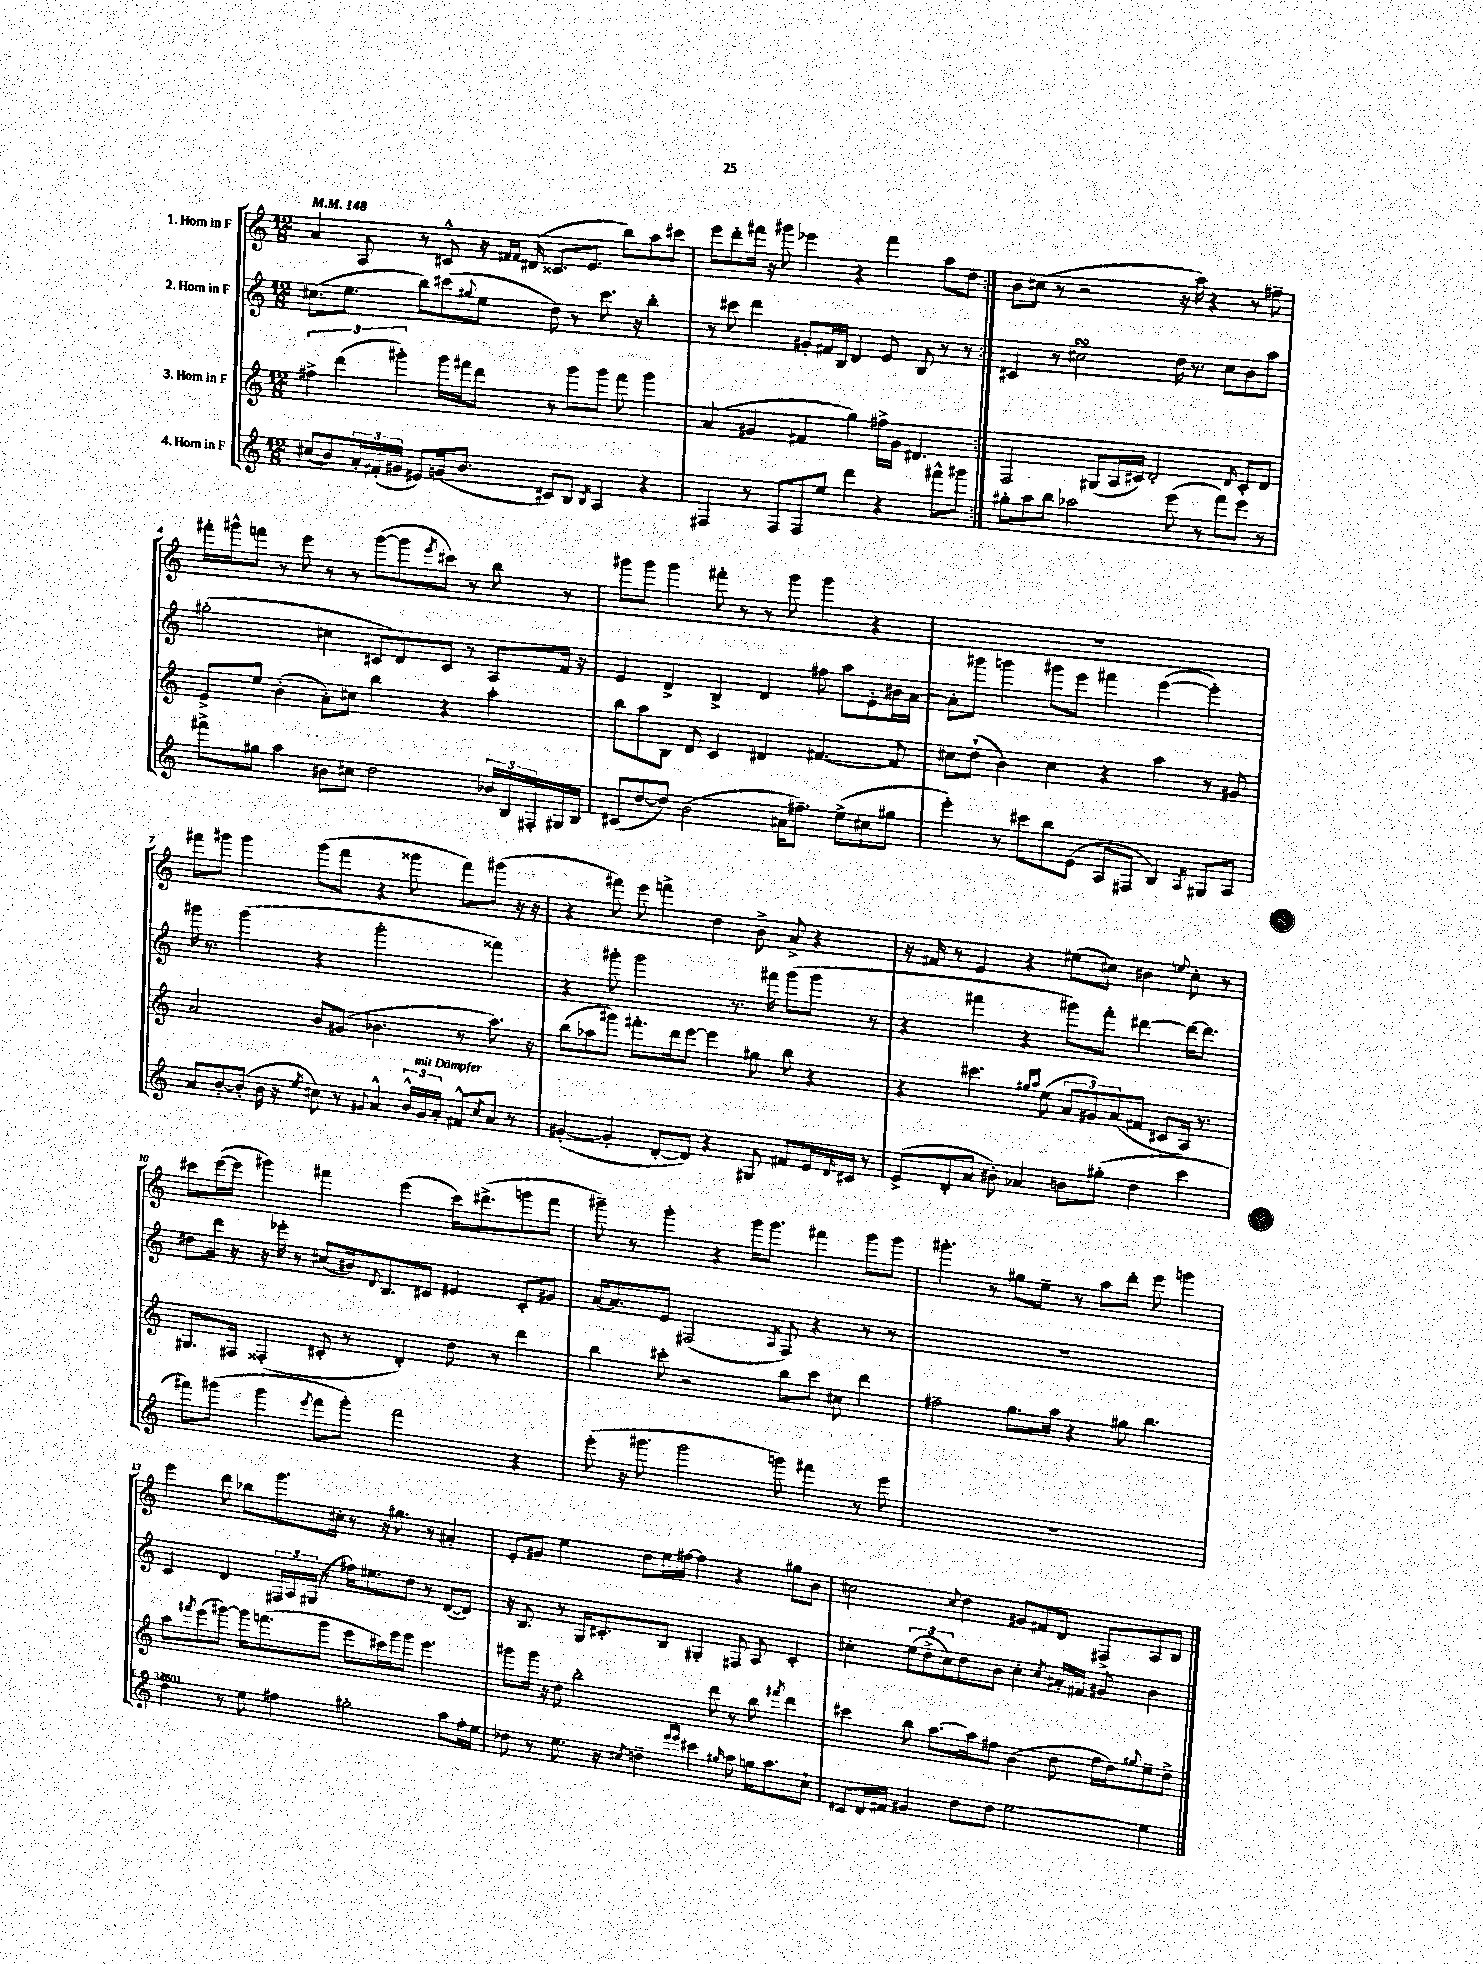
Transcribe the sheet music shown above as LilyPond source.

<<
\new StaffGroup <<
\new Staff = "s0" \with { instrumentName = "1. Horn in F" } {
    \clef treble \key c \major \numericTimeSignature \time 12/8 \tempo 4 = 148
    \repeat volta 2 { a'4 a8 r8 cis'8-^ r16 \grace { fis'16 fis'16 } dis'16( cisis'8. e'8. b''8) a''8 cis'''8 |
    e'''8 d'''8-. fis'''16 r16 gis'''8 ees'''4 r4 fis'''4 a''8 d''8 | }
    b'8 cis''8( r8 r2 r16 a''16) r4 r8 fis''8-- |
    fis'''16-. gis'''16-^ f'''8 r8 e'''8 r8 r8 gis'''8~( gis'''8 \acciaccatura { e'''8 } cis'''8) r8 b''8 r8 |
    gis'''8 gis'''8 gis'''4 fis'''8-. r8 r8 gis'''8 gis'''4 r4 |
    R1. |
    fis'''8 gis'''8 gis'''4 gis'''8( fis'''8 r4 gisis'''8 fis'''8) gis'''8( r16 r16 |
    r4 fis'''8) e'''8 f'''4-> d''4 b'8-> a'8-> r4 |
    r16 fis'16 r8 e'4 r4 eis''8( cis''8) bis'4 \appoggiatura { e''8 } cis''8-. r8 |
    cis'''8 e'''16~( e'''16 gis'''4) fis'''4 e'''4( cis'''16) dis'''8.->( g'''8 fis'''8 |
    gis'''8--) r8 gis'''4-. r4 gis'''16 gis'''8. fis'''4 gis'''8 gis'''8 |
    gis'''4.-. r8 gis''8 e''8-- r8 a''8 d'''8-. e'''8 g'''4 |
    e'''4 d'''8 bes''8 g'''8. cis''16-. r8 r16 gis''8. r8 ais'4-. |
    e'8-. gis'8 e''4 d''8 e''16 fis''16~ fis''4 r4 gis''8 b'8 |
    cis''2 \appoggiatura { cis''8 } d''4 gis'8 fis'8 d'8 fis8-> a8 b8 \bar "|." |
}
\new Staff = "s1" \with { instrumentName = "2. Horn in F" } {
    \clef treble \key c \major \numericTimeSignature \time 12/8
    \repeat volta 2 { cis''8.( e''8. b''8) cis'''8( \appoggiatura { gis''8 } e''8 d''8) r8 cis'''8. r16 b''4-. |
    r8 cis'''8 d'''4 gis'8-. fis'16 b16 d'4 e'8 b8 r8 r8 | }
    cis'4 r8 cis''2\turn d''16 r8. cis''8 b'8 a''8 |
    gis''2-.( cis''4 cis'8 d'8) cis'8 r8 a8 f'16 r16 |
    e'4 d'4-> b4-> d'4 fis''8 a''8 e'8-. bis'16 a'16~ |
    a'8-. gis'''8 g'''4 gis'''8 e'''8 fis'''4 e'''4~( e'''4-.) |
    gis'''16 r8. gis'''4( r4 gis'''2-. fisis'''4) |
    r4 gis'''8-. gis'''2 r8. fis'''16 gis'''8( gis'''8 r8 |
    r4 fis'''4 r4 gis'''8) fis'''8-. dis'''4~ dis'''16~ dis'''8. |
    dis''8 d'''16 r16 r16 ees'''16-. r8 cis''8( bis'16) \appoggiatura { d'8 } b8. cis'8 eis'4 cis'8-. gis'8 |
    a'16~ a'8. e'8 fis2( \acciaccatura { a8 } fis8) r4 r8 r8 |
    R1. |
    c'4 d'4 \tuplet 3/2 { fis16 a16 gis16( } r8 fis''16) eis''8. d''8 r8 d'8~( d'8) |
    r16 b8. r8 g16 cis'8.-. b8 gis4-. fis8 a8 cis'4-. |
    cis''4-. \tuplet 3/2 { e''8( d''8-> cis''8) } d''8 b'8 cis''4-. \acciaccatura { cis''8 } ais'16-. fis'16 gis'8 b'4 \bar "|." |
}
\new Staff = "s2" \with { instrumentName = "3. Horn in F" } {
    \clef treble \key c \major \numericTimeSignature \time 12/8
    \repeat volta 2 { \tuplet 3/2 { fis''4-> d'''4( gis'''4-.) } gis'''16 fis'''16 d'''8 r8 gis'''8 gis'''8 fis'''8 gis'''4 |
    a'4( gis'4 fis'4 g''4) fis''16-> gis'16 dis'4. | }
    f2 gis8( a16 cis'16) d'2-. \grace { d'16 } cis'8-. d'8 |
    e'8-> e''8 b'4-.( a'8-.) cis''8 b''4 r4 a''4-. |
    b''8 a''8 b8 d'8 c'4 dis'4 fis'4.~ fis'8 |
    cis''8 d''8-!( b'4) cis''4 r4 a''4 r8 gis'8 |
    a'2 b'8 gis'8( bes'4. r8 a''8.) r16 |
    b''8( aes''8 gis'''8) fis'''8.-. d'''16 e'''8~ e'''4 gis''8 b''8 r4 |
    r4 cis'''4. \grace { gis''16 a''16 } e''8( \tuplet 3/2 { a'8 gis'8) a'8( } fis'8 cis'8 a16) r8. |
    gis8. fis16 fisis4-.( cis'8-. r8 d'4-.) d''8 r8 d'''4 |
    b''4 cis'''8-. r2 b''8 cis'''8 cis''8 d'''4 |
    fis''2-- g''8. a''16 r4 gis''8 b''4. |
    a''8 \acciaccatura { fis'''8 } e'''8( gis'''8~) gis'''16 f'''8.( gis'''8 e'''8 cis'''16) gis'''16 gis'''8 e'''4. |
    gis'''8 gis'''16 r16 d''8 b''2-. d'''8 r8 b''8 \acciaccatura { fis'''8 } d'''4 |
    cis'''4 b''8 a''8.~ a''16 fis''8 b'4( d''8 fis''16 d''16) \appoggiatura { gis''8 } e''8-- d''8-> \bar "|." |
}
\new Staff = "s3" \with { instrumentName = "4. Horn in F" } {
    \clef treble \key c \major \numericTimeSignature \time 12/8
    \repeat volta 2 { cis''8( b'8) \tuplet 3/2 { a'16-. fis'16-.( gis'16 } eis'8) g'16( b'8. cis'8) b8 \acciaccatura { b8 } a4 r4 |
    fis4 r8 fis8 fis8 e''8 d'''4 r4 fis'''8-^ gis'''8 | }
    gis''8-. a''8 b''8 aes''2 e'''8( r8 f'''8) e'''8 r8 |
    fis'''8-> gis''8 a''4 bis'8 cis''8 d''2 \tuplet 3/2 { bes'16 b16 fis16-. } gis16 b16 |
    cis'8( d''8~ d''8) b'2( ais'16 fis''8.--) e''8->( cis''8 gis''8 |
    e'''4-.) r8 cis'''8 b''8 e'8( a8 fis8 b4) \acciaccatura { a8 } gis8 a8 |
    a'8 b'8~-. b'8-.( b'16 r16 \acciaccatura { e''8 } cis''8) r8 \appoggiatura { gis'8 } a'4-^ \tuplet 3/2 { b'16-^ gis'16^\markup { \italic "mit Dämpfer" } a'16-. } fis'8-^ \acciaccatura { cis''8 } a'8 r8 |
    gis'4~-.( gis'4-. d'8~-. d'8) r4 gis8 fis'8 e'16 \grace { d'16 } cis'16 r8 |
    e'8->( d'8-. a'8 bis'8-.) aes'4 b'8 gis''8-.( d''4 c'''4 |
    fis'''8) gis'''8( gis'''4 \acciaccatura { e'''8 } fis'''8 gis'''8-.) fis'''2 r4 |
    e'''8-.( r16 gis'''8. gis'''2 g'''8) fis'''4 r8 e'''8 |
    R1. |
    d''4-> r8 e''8 fis''4 gis''2-. a''8 fis''16-. e''16 |
    des''8 r8 e''8. r16 \acciaccatura { cis''8 } d''4-- \grace { e'''16 e'''16 } cis'''4 \grace { gis''16 } a''8 g''16 a''8. cis''8-! |
    cis'8 d'16-. fis'16 gis'4 d''8 d''8 e''2~ e''4 \bar "|." |
}
>>
>>
